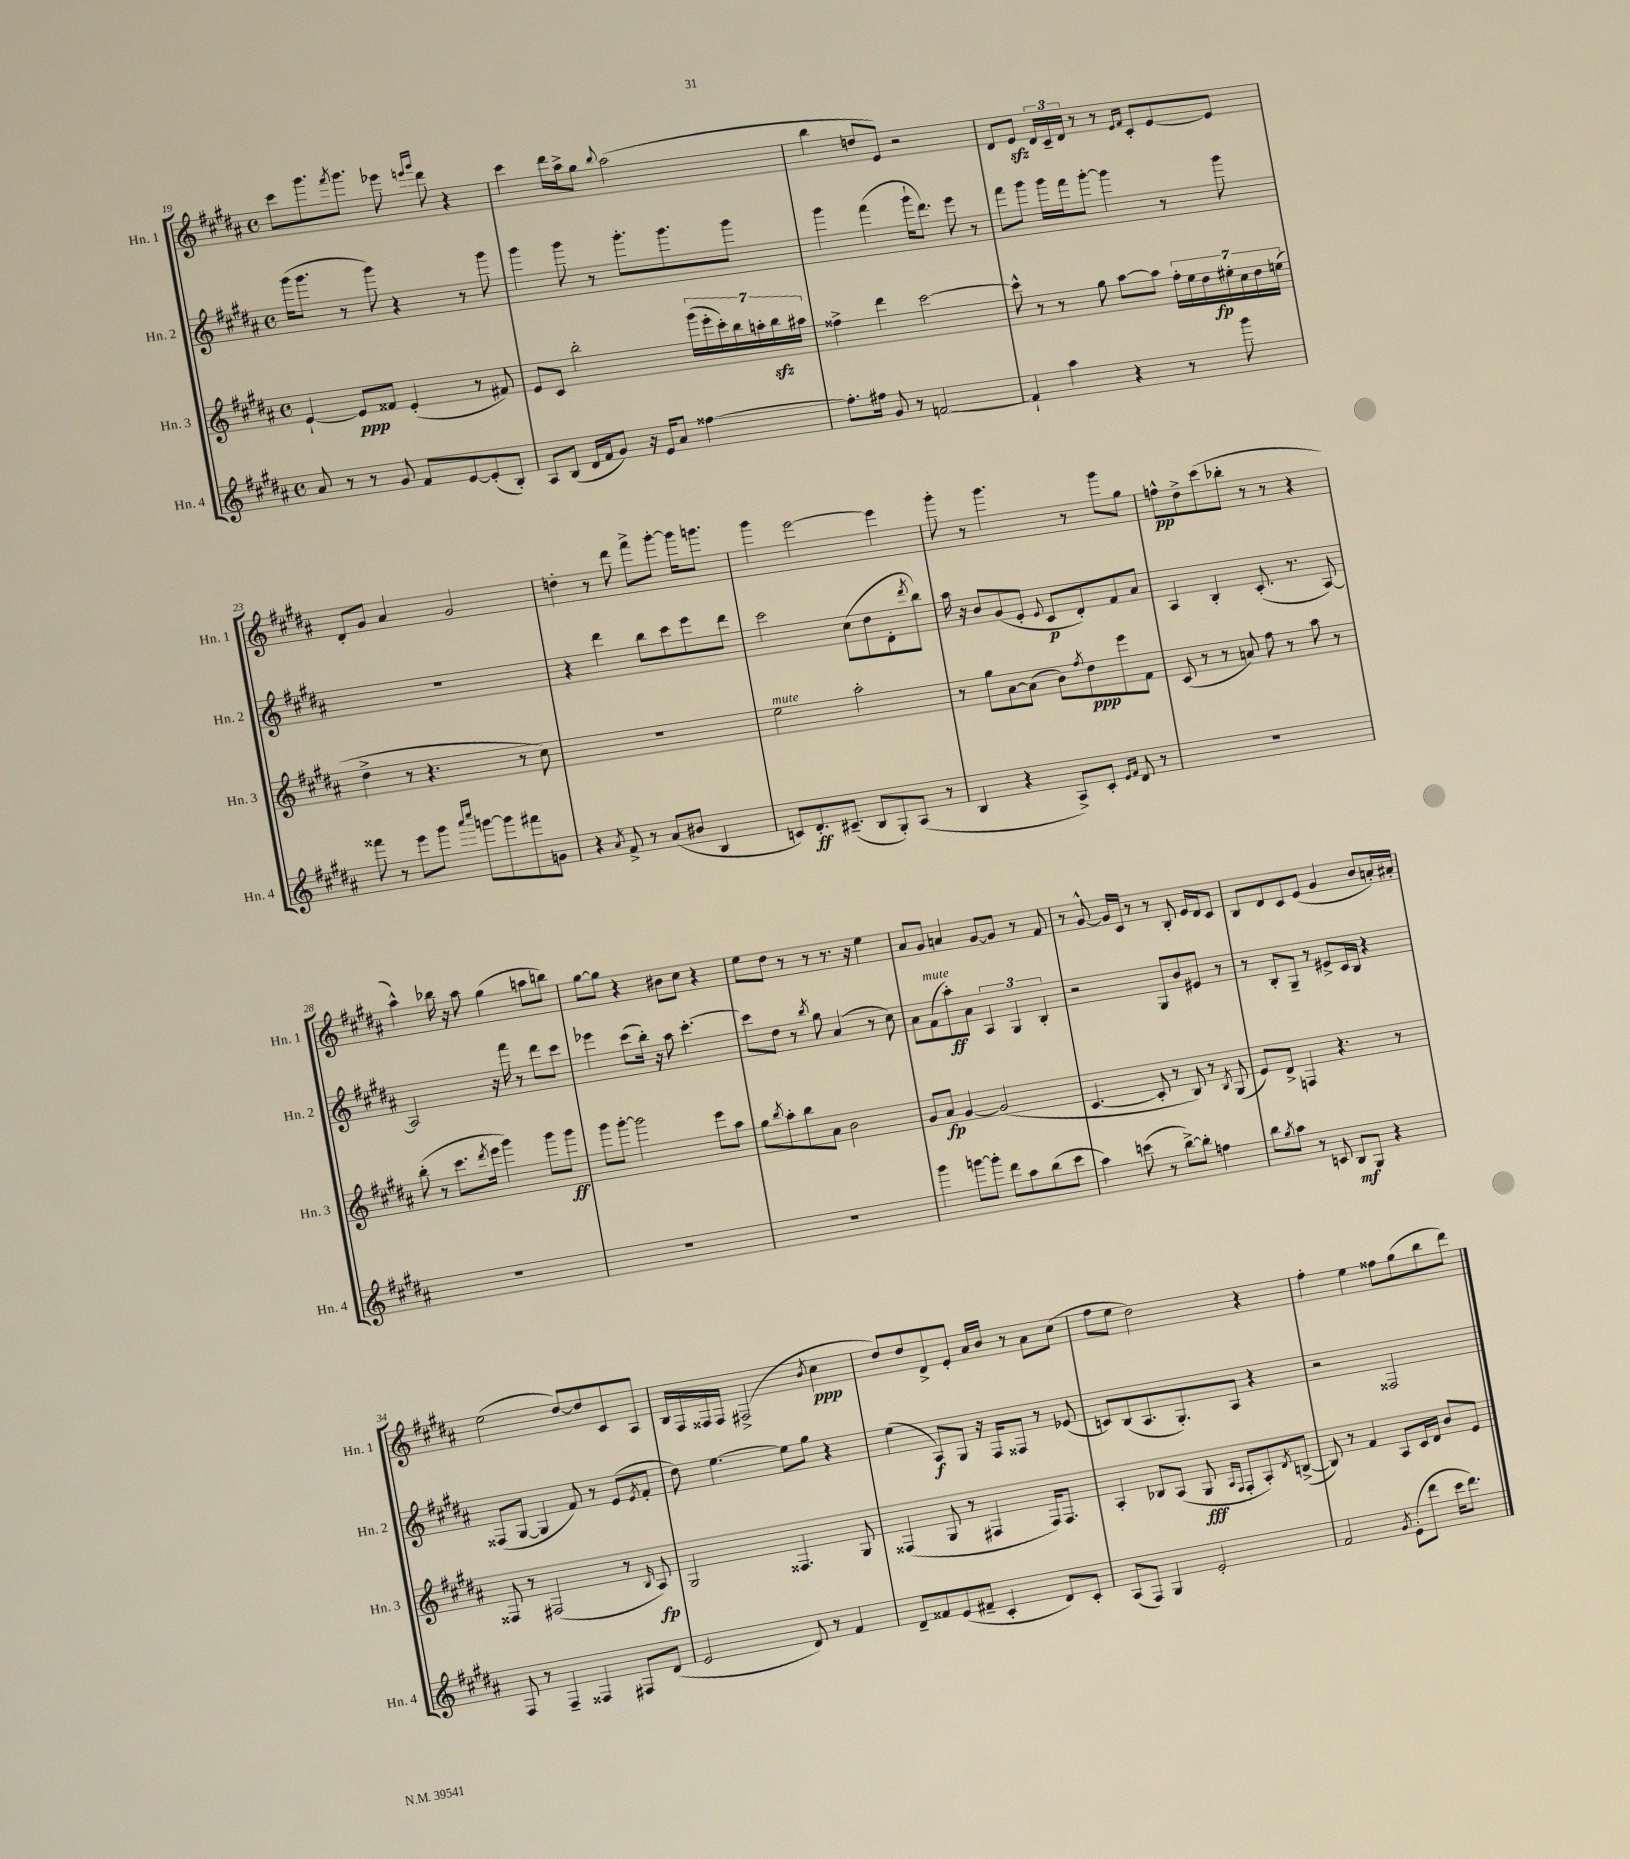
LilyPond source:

<<
\new StaffGroup <<
\new Staff = "s0" \with { instrumentName = "Hn. 1" shortInstrumentName = "Hn. 1" } {
    \clef treble \key b \major \defaultTimeSignature \time 4/4
    cis'''8 gis'''8. \acciaccatura { fis'''8 } gis'''8. ees'''8 \grace { e'''16 gis'''16 } dis'''8 r4 |
    cis'''4 dis'''16 ais''16-> gis''8 \appoggiatura { b''8 } ais''2( |
    b''4 d''8 e'8) r2 |
    dis'8 e'8\sfz \tuplet 3/2 { dis'16 cis'16-- dis'16 } r8 r8 \grace { e'16 fis'16 } cis'8-. e'8~ e'8 |
    dis'8-. gis'8 ais'4 gis'2 |
    d''4-. r8 dis'''8 fis'''8-> gis'''8~-. gis'''16 g'''8. |
    gis'''4 e'''2~ e'''4 |
    gis'''8-. r8 gis'''4. r8 gis'''8 gis''8 |
    f''8-^\pp dis''8-> cis'''8( bes''8-. r8 r8 r4 |
    ais''4-^) bes''16 r16 ais''8 gis''4( a''8 b''8) |
    gis''8~ gis''8 r4 bis'8 cis''8 r4 |
    e''8 dis''8 r8 r8 r8. r16 e''4 |
    ais'8 gis'8 a'4 gis'8~ gis'8 r8 fis'8 |
    r8 gis'8~-^ gis'16 cis'16 r8 r8 b8-. e'16 dis'16 cis'8 |
    b8 dis'8 cis'8 e'8( gis'4 b'8 a'16-.) ais'16-. |
    e''2( dis''8~) dis''8 cis'8 ais8 |
    b16 fis16 fisis16 fisis16 fis2->( \acciaccatura { b'8 } cis''4\ppp |
    dis''8) dis''8 dis'8-> e'8-. ais'16 b'16 r8 ais'8 cis''8( |
    fis''8 e''8 dis''2) r4 |
    fis''4-. e''4 fisis''8 gis''8( b''8 dis'''8) \bar "|." |
}
\new Staff = "s1" \with { instrumentName = "Hn. 2" shortInstrumentName = "Hn. 2" } {
    \clef treble \key b \major \defaultTimeSignature \time 4/4
    gis'''16( gis'''8. r8 gis'''8) r4 r8 gis'''8 |
    gis'''4 gis'''8 r8 gis'''8.-. gis'''8. gis'''8 |
    gis'''4 fis'''4( gis'''16-! dis'''8.) e'''8 r8 |
    fis'''8 gis'''8 gis'''16 fis'''16 gis'''8~-. gis'''4 r8 gis'''8 |
    R1 |
    r4 dis'''4 b''8 cis'''8 e'''8 dis'''8 |
    cis'''2 cis''8( dis''8 dis'8-. \acciaccatura { dis'''8 } b''8) |
    ais''16 r16 b'8 gis'8( e'8-. \appoggiatura { e'8 } cis'8\p dis'8-.) fis'8 ais'8 |
    ais4 b4-. cis'8.-.( r8. ais8~) |
    ais2 r16 fis'''16 r8 dis'''8 cis'''8 |
    ees'''4 cis'''8( b''16-.) r16 ais''8 cis'''4.~-. |
    cis'''8 dis''8 r8 \acciaccatura { b''8 } gis''8 ais'4( r8 cis''8) |
    ais'8 fis'8^\markup { \italic "mute" }( ais''8-.\ff) ais'8 \tuplet 3/2 { ais4 gis4 b4-. } |
    r2 gis8 b'8 eis'8 r8 |
    r8 b8-. gis8-- r8 eis'8-> cis'16 b16 r4 |
    fisis8( gis8~ gis4 fis'8) r8 e'8( \acciaccatura { e'8 } fis'8-. |
    dis''8) e''4.~ e''8 gis''8 r4 |
    e''4( ais8\f) gis8 r16 fis16 fisis8 r8 ees'8( |
    c'8) b8( ais8. gis8.-.) ais8 r4 |
    r2 fisis2 \bar "|." |
}
\new Staff = "s2" \with { instrumentName = "Hn. 3" shortInstrumentName = "Hn. 3" } {
    \clef treble \key b \major \defaultTimeSignature \time 4/4
    e'4~-! e'8\ppp fisis'8 e'4-.( r8 fis'8) |
    e'8 cis'8 b''2-. \tuplet 7/4 { gis'''16( e'''16-. cis'''16-.) b''16 a''16-. b''16\sfz ais''16 } |
    fisis''4-> dis'''4 cis'''2~ |
    cis'''8-^ r8 r8 gis''8 ais''8~ ais''8 \tuplet 7/4 { fis''16-. e''16 dis''16 eis''16-.\fp cis''16 dis''16 e''16( } |
    dis''4-> r8 r4. r8 cis''8) |
    R1 |
    e''2^\markup { \italic "mute" } ais''2-. |
    r8 gis''8 ais'8~ ais'8( b'8) \acciaccatura { fis''8 } dis''8\ppp e'''8 fis'8 |
    cis'8( r8 r8 a'8) fis''8 r8 ais''8 r8 |
    b''8-.( r8 cis'''8. \acciaccatura { dis'''8 } e'''16 gis'''4) gis'''8 gis'''8\ff |
    gis'''8 gis'''8~-. gis'''2 e'''8 ais''8 |
    gis''8 \acciaccatura { b''8 } ais''8-. b''8 ais'8 b'2 |
    gis'8 ais'8\fp gis'4~ gis'2( |
    cis'4.~ cis'8-. r8 b8) r8 \acciaccatura { b8 } gis8( |
    e'8) dis'8-> f4 r4. r8 |
    fisis8 r8 fis2( r8 \grace { b16 } ais8\fp) |
    gis2 fisis4. gis8 |
    fisis4( gis8 r8 fis4 fis16) fis8. |
    ais4-. bes8 ais8( gis8\fff \grace { ais16 fis16 } fis8-. ais8-.) \acciaccatura { dis'8 } b8~->( |
    b8) r8 fis'4 ais8 cis'16 dis'16 b'8 e'8 \bar "|." |
}
\new Staff = "s3" \with { instrumentName = "Hn. 4" shortInstrumentName = "Hn. 4" } {
    \clef treble \key b \major \defaultTimeSignature \time 4/4
    ais'8 r8 r8 gis'8 fis'8 e'8~ e'8-.( b8-.) |
    ais8 b8( dis'16 fis'16 gis'8) r16 e'16 ais'8 fisis''4~ |
    fisis''8.-. fis''16 gis'8 r8 f'2~ |
    f'4-! ais''4 r4 r8 gis'''8 |
    fisis'''8 r8 e'''8 gis'''8 \grace { ais'''16 cis''''16 } g'''8~ g'''8 fis'''8 g'8 |
    r4 \acciaccatura { ais'8 } fis'8-> r8 ais'8( bis'8 b4 |
    c'8) dis'8.-.\ff cis'8.--( b8 gis8-.) ais8( r8 |
    b4 r4 ais8->) cis'8-. \grace { e'16 fis'16 } dis'8 r8 |
    R1 |
    R1 |
    R1 |
    R1 |
    gis'''4 g'''8~ g'''8-. dis'''8 ais''8 b''8( cis'''8 |
    ais''4) c'''8( r8 b''8~->) b''8-. f''4 |
    b''8 \acciaccatura { gis''8 } ais''8 r8 c'8 b8\mf gis8 r4 |
    fis8 r8 fis4-- fisis4 fis8 dis'8( |
    e'2 dis'8) r8 fis'4 |
    dis'8-- fisis'8 e'8( fis'8-- cis'4-. dis'8) cis'8-. |
    ais8( fis8) gis4 e'2-. |
    fis'2 \acciaccatura { gis'8 } e'8-.( dis'''8 cis'''16 dis'''8.) \bar "|." |
}
>>
>>
\layout { \context { \Score currentBarNumber = #19 } }
